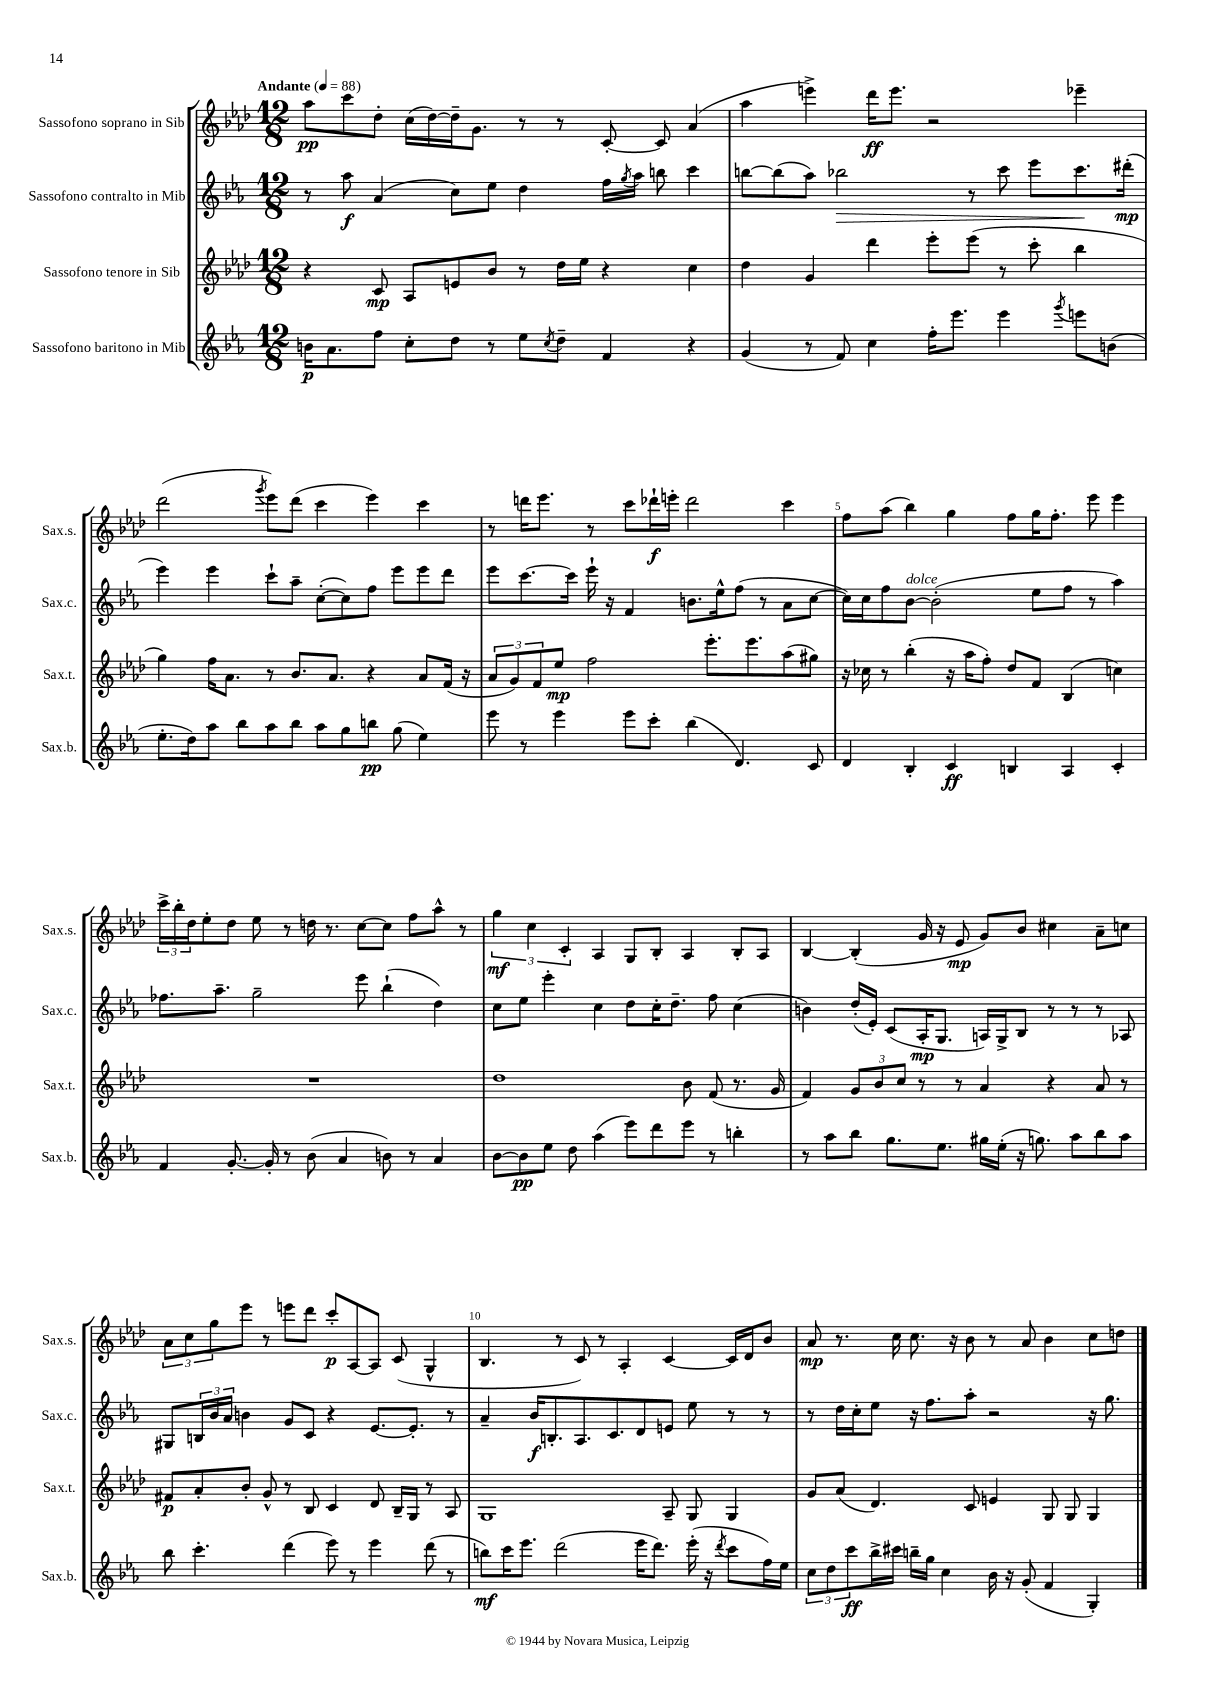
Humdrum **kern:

**kern	**dynam	**kern	**dynam	**kern	**dynam	**kern	**dynam
*part4	*part4	*part3	*part3	*part2	*part2	*part1	*part1
*staff4	*staff4	*staff3	*staff3	*staff2	*staff2	*staff1	*staff1
*I"Sassofono baritono in Mib	*	*I"Sassofono tenore in Sib	*	*I"Sassofono contralto in Mib	*	*I"Sassofono soprano in Sib	*
*I'Sax.b.	*	*I'Sax.t.	*	*I'Sax.c.	*	*I'Sax.s.	*
*clefG2	*	*clefG2	*	*clefG2	*	*clefG2	*
*k[b-e-a-]	*	*k[b-e-a-d-]	*	*k[b-e-a-]	*	*k[b-e-a-d-]	*
*M12/8	*	*M12/8	*	*M12/8	*	*M12/8	*
*MM88	*	*MM88	*	*MM88	*	*MM88	*
=1	=1	=1	=1	=1	=1	=1	=1
!	!	!	!	!	!	!LO:TX:a:B:t=Andante	!
16bn\KL	p	4r	.	8r	.	8aa-\L	pp
8.a-\	.	.	.	.	.	.	.
.	.	.	.	8aa-\	f	8ccc\	.
8ff\J	.	8c/	mp	(4a-/	.	8dd-'\J	.
8cc'\L	.	8A-/L	.	.	.	(16cc\LL	.
.	.	.	.	.	.	[16dd-\)	.
8dd\J	.	8en/	.	8cc\L)	.	16dd-~\J]	.
.	.	.	.	.	.	8.g\J	.
8r	.	8b-/J	.	8ee-\J	.	.	.
8ee-\L	.	8r	.	4dd\	.	8r	.
8qcc/	.	.	.	.	.	.	.
8dd~\J	.	16dd-\LL	.	.	.	8r	.
.	.	16ee-\JJ	.	.	.	.	.
4f/	.	4r	.	16ff\LL	.	[8c'/	.
.	.	.	.	8qgg/	.	.	.
.	.	.	.	16aa-\JJ	.	.	.
.	.	.	.	8bbn\	.	8c/]	.
4r	.	4cc\	.	4ccc\	.	(4a-/	.
=2	=2	=2	=2	=2	=2	=2	=2
(4g/	.	4dd-\	.	[8bbn\L	.	4aa-\	.
.	.	.	.	(8bb\]	.	.	.
8r	.	4g/	.	8aa-\J)	.	4eeen^\)	.
!	!	!	!	!	!LO:HP:b	!	!
8f/)	.	.	.	2bb-X\	>	.	.
4cc\	.	4ddd-\	.	.	.	16ddd-\KL	ff
.	.	.	.	.	.	8.eee\J	.
16ff'\KL	.	8eee-'\L	.	.	.	2r	.
8.eee-\J	.	.	.	.	.	.	.
.	.	(8eee-\J	.	8r	.	.	.
4eee-\	.	8r	.	8ccc\	.	.	.
.	.	8ccc'\	.	8eee-\L	.	.	.
8qggg/	.	.	.	.	.	.	.
8eeen\L	.	4bb-\	.	8.ccc\	.	4eee-X~\	.
(8bn\J	.	.	.	.	.	.	.
.	.	.	.	(16ddd#X'\Jk	] mp	.	.
!!LO:LB:g=z
=3	=3	=3	=3	=3	=3	=3	=3
8.ee-'\L	.	4gg\)	.	4eee-\)	.	(2ddd-\	.
16dd\k)	.	.	.	.	.	.	.
8aa-\J	.	16ff\KL	.	4eee-\	.	.	.
.	.	8.a-\J	.	.	.	.	.
8bb-\L	.	.	.	.	.	.	.
.	.	.	.	.	.	8qggg/	.
8aa-\	.	8r	.	8ccc`\L	.	8eee-\L)	.
8bb-\J	.	8.b-/L	.	8aa-~\J	.	(8ddd-\J	.
8aa-\L	.	.	.	([8cc'\L	.	4ccc\	.
.	.	8.a-/J	.	.	.	.	.
8gg\	.	.	.	8cc\])	.	.	.
8bbn\J	pp	4r	.	8ff\J	.	4eee-\)	.
(8gg\	.	.	.	8eee-\L	.	.	.
4ee-\)	.	8a-/L	.	8eee-\	.	4ccc\	.
.	.	(16f/Jk	.	8ddd\J	.	.	.
.	.	16r	.	.	.	.	.
=4	=4	=4	=4	=4	=4	=4	=4
8eee-\	.	12a-/L	.	8eee-\L	.	8r	.
.	.	12g/)	.	.	.	.	.
8r	.	.	.	[8.ccc\	.	16dddn\KL	.
.	.	12f/	.	.	.	.	.
.	.	.	.	.	.	8.eee-\J	.
4eee-\	.	8ee-/J	mp	.	.	.	.
.	.	.	.	16ccc\Jk]	.	.	.
.	.	2ff\	.	16eee-`\	.	8r	.
.	.	.	.	16r	.	.	.
8eee-\L	.	.	.	4f/	.	8ccc\L	.
8ccc'\J	.	.	.	.	.	16ddd-X`\L	f
.	.	.	.	.	.	16eeen'\JJ	.
(4bb-\	.	.	.	8.bn\L	.	2ddd-\	.
.	.	8.eee-'\L	.	.	.	.	.
.	.	.	.	16ee-^^\k	.	.	.
4.d/)	.	.	.	(8ff\J	.	.	.
.	.	8.eee-\	.	.	.	.	.
.	.	.	.	8r	.	.	.
.	.	(8aa-\	.	8a-\L	.	4ccc\	.
8c/	.	8gg#X\J)	.	[8cc\J	.	.	.
=5	=5	=5	=5	=5	=5	=5	=5
4d/	.	16r	.	16cc\LL])	.	8ff\L	.
.	.	16cc-X\	.	16cc\J	.	.	.
.	.	8r	.	8ff\	.	(8aa-\J	.
!	!	!	!	!LO:TX:a:i:t=dolce	!	!	!
4B-'/	.	(4bb-'\	.	[8b-\J	.	4bb-\)	.
.	.	.	.	(2b-'\]	.	.	.
4c/	ff	16r	.	.	.	4gg\	.
.	.	16aa-\KL	.	.	.	.	.
.	.	8ff'\J)	.	.	.	.	.
4Bn/	.	8dd-/L	.	.	.	8ff\L	.
.	.	8f/J	.	8ee-\L	.	16gg\K	.
.	.	.	.	.	.	8.ff'\J	.
4A-/	.	(4B-/	.	8ff\J	.	.	.
.	.	.	.	8r	.	8eee-\	.
4c'/	.	4ccn\)	.	4aa-\)	.	4eee-\	.
!!LO:LB:g=z
=6	=6	=6	=6	=6	=6	=6	=6
4f/	.	1.r	.	8.ff-X\L	.	24ccc^\LL	.
.	.	.	.	.	.	24bb-'\	.
.	.	.	.	.	.	24dd-\J	.
.	.	.	.	.	.	8ee-'\	.
.	.	.	.	8.aa-~\J	.	.	.
[8.g'/	.	.	.	.	.	8dd-\J	.
.	.	.	.	2gg~\	.	8ee-\	.
16g'/]	.	.	.	.	.	.	.
8r	.	.	.	.	.	8r	.
(8b-\	.	.	.	.	.	16ddn\	.
.	.	.	.	.	.	8.r	.
4a-/	.	.	.	.	.	.	.
.	.	.	.	8eee-\	.	[8cc\L	.
8bn\)	.	.	.	(4bb-`\	.	8cc\J]	.
8r	.	.	.	.	.	8ff\L	.
4a-/	.	.	.	4dd\)	.	8aa-^^\J	.
.	.	.	.	.	.	8r	.
=7	=7	=7	=7	=7	=7	=7	=7
[8b-\L	.	1dd-	.	8cc\L	.	6gg\	mf
8b-\]	pp	.	.	8ee-\J	.	.	.
.	.	.	.	.	.	6cc\	.
8ee-\J	.	.	.	4eee-'\	.	.	.
.	.	.	.	.	.	6c'/	.
8dd\	.	.	.	.	.	.	.
(4aa-\	.	.	.	4cc\	.	4A-/	.
8eee-\L)	.	.	.	8dd\L	.	8G/L	.
8ddd\	.	.	.	16cc'\K	.	8B-'/J	.
.	.	.	.	8.dd~\J	.	.	.
8eee-\J	.	8b-\	.	.	.	4A-/	.
8r	.	(8f/	.	8ff\	.	.	.
4bbn'\	.	8.r	.	(4cc\	.	8B-'/L	.
.	.	.	.	.	.	8A-/J	.
.	.	16g/	.	.	.	.	.
=8	=8	=8	=8	=8	=8	=8	=8
8r	.	4f/)	.	4bn\)	.	[4B-/	.
8aa-\L	.	.	.	.	.	.	.
8bb-\J	.	12g/L	.	(16dd'/LL	.	(4B-'/]	.
.	.	.	.	16e-'/JJ)	.	.	.
.	.	12b-/	.	.	.	.	.
8.gg\L	.	.	.	(8c/L	.	.	.
.	.	12cc/J	.	.	.	.	.
.	.	8r	.	16A-'/K	mp	16g/	.
8.ee-\J	.	.	.	8.G/J	.	16r	.
.	.	8r	.	.	.	8e-/	mp
16gg#X\LL	.	4a-/	.	16An/LL)	.	8g/L)	.
(16ee-'\JJ	.	.	.	16G^/J	.	.	.
16r	.	.	.	8B-/J	.	8b-/J	.
8.ggn\)	.	.	.	.	.	.	.
.	.	4r	.	8r	.	4cc#X\	.
8aa-\L	.	.	.	8r	.	.	.
8bb-\	.	8a-/	.	8r	.	8a-~\L	.
8aa-\J	.	8r	.	8A-X/	.	8ccn\J	.
!!LO:LB:g=z
=9	=9	=9	=9	=9	=9	=9	=9
8bb-\	.	8f#X/L	p	8G#X/L	.	12a-\L	.
.	.	.	.	.	.	12cc\	.
4.ccc'\	.	8a-'/	.	24Bn/L	.	.	.
.	.	.	.	24b-/	.	12gg\	.
.	.	.	.	24a-/JJ	.	.	.
.	.	8b-'/J	.	4bn\	.	8eee-\J	.
.	.	8g^^/	.	.	.	8r	.
(4ddd\	.	8r	.	8g/L	.	8eeen\L	.
.	.	8B-/	.	8c/J	.	8ddd-\J	.
8eee-\)	.	4c/	.	4r	.	8ccc'/L	p
8r	.	.	.	.	.	[8A-/	.
4eee-\	.	8d-/	.	[8.e-/L	.	8A-/J]	.
.	.	16B-~/LL	.	.	.	(8c/	.
.	.	16G/JJ	.	8.e-'/J]	.	.	.
(8ddd\	.	8r	.	.	.	4G^^/	.
8r	.	8A-/	.	8r	.	.	.
=10	=10	=10	=10	=10	=10	=10	=10
8bbn\L)	mf	1G	.	4a-~/	.	4.B-/	.
16ccc\K	.	.	.	.	.	.	.
8.eee-\J	.	.	.	.	.	.	.
.	.	.	.	16b-/KL	f	.	.
.	.	.	.	8.Bn'/	.	.	.
(2ddd\	.	.	.	.	.	8r	.
.	.	.	.	8.A-/	.	8c/)	.
.	.	.	.	.	.	8r	.
.	.	.	.	8.c/	.	.	.
.	.	.	.	.	.	4A-'/	.
16eee-\KL	.	.	.	8d/	.	.	.
8.ddd\J)	.	.	.	.	.	.	.
.	.	8A-~/	.	8en/J	.	[4c/	.
(16eee-'\	.	8G/	.	8ee-\	.	.	.
16r	.	.	.	.	.	.	.
8qddd/	.	.	.	.	.	.	.
8ccc\L	.	4G/	.	8r	.	16c/LL]	.
.	.	.	.	.	.	16d-/J	.
16ff\L)	.	.	.	8r	.	8b-/J	.
16ee-\JJ	.	.	.	.	.	.	.
=11	=11	=11	=11	=11	=11	=11	=11
12cc\L	.	8g/L	.	8r	.	8a-/	mp
12dd\	.	.	.	.	.	.	.
.	.	(8a-/J	.	16dd\LL	.	8.r	.
12ccc\	ff	.	.	.	.	.	.
.	.	.	.	16cc'\J	.	.	.
16bb-^\L	.	4.d-/)	.	8ee-\J	.	.	.
16ccc#X\JJ	.	.	.	.	.	16cc\	.
16bbn~\LL	.	.	.	16r	.	8.cc\	.
16gg\JJ	.	.	.	8.ff\L	.	.	.
4cc\	.	.	.	.	.	.	.
.	.	.	.	.	.	16r	.
.	.	8c/	.	8aa-'\J	.	8b-\	.
16b-\	.	4en/	.	2r	.	8r	.
16r	.	.	.	.	.	.	.
(8g'/	.	.	.	.	.	8a-/	.
4f/	.	8G/	.	.	.	4b-\	.
.	.	8G/	.	.	.	.	.
4G'/)	.	4G/	.	16r	.	8cc\L	.
.	.	.	.	8.gg\	.	.	.
.	.	.	.	.	.	8ddn\J	.
==	==	==	==	==	==	==	==
*-	*-	*-	*-	*-	*-	*-	*-
